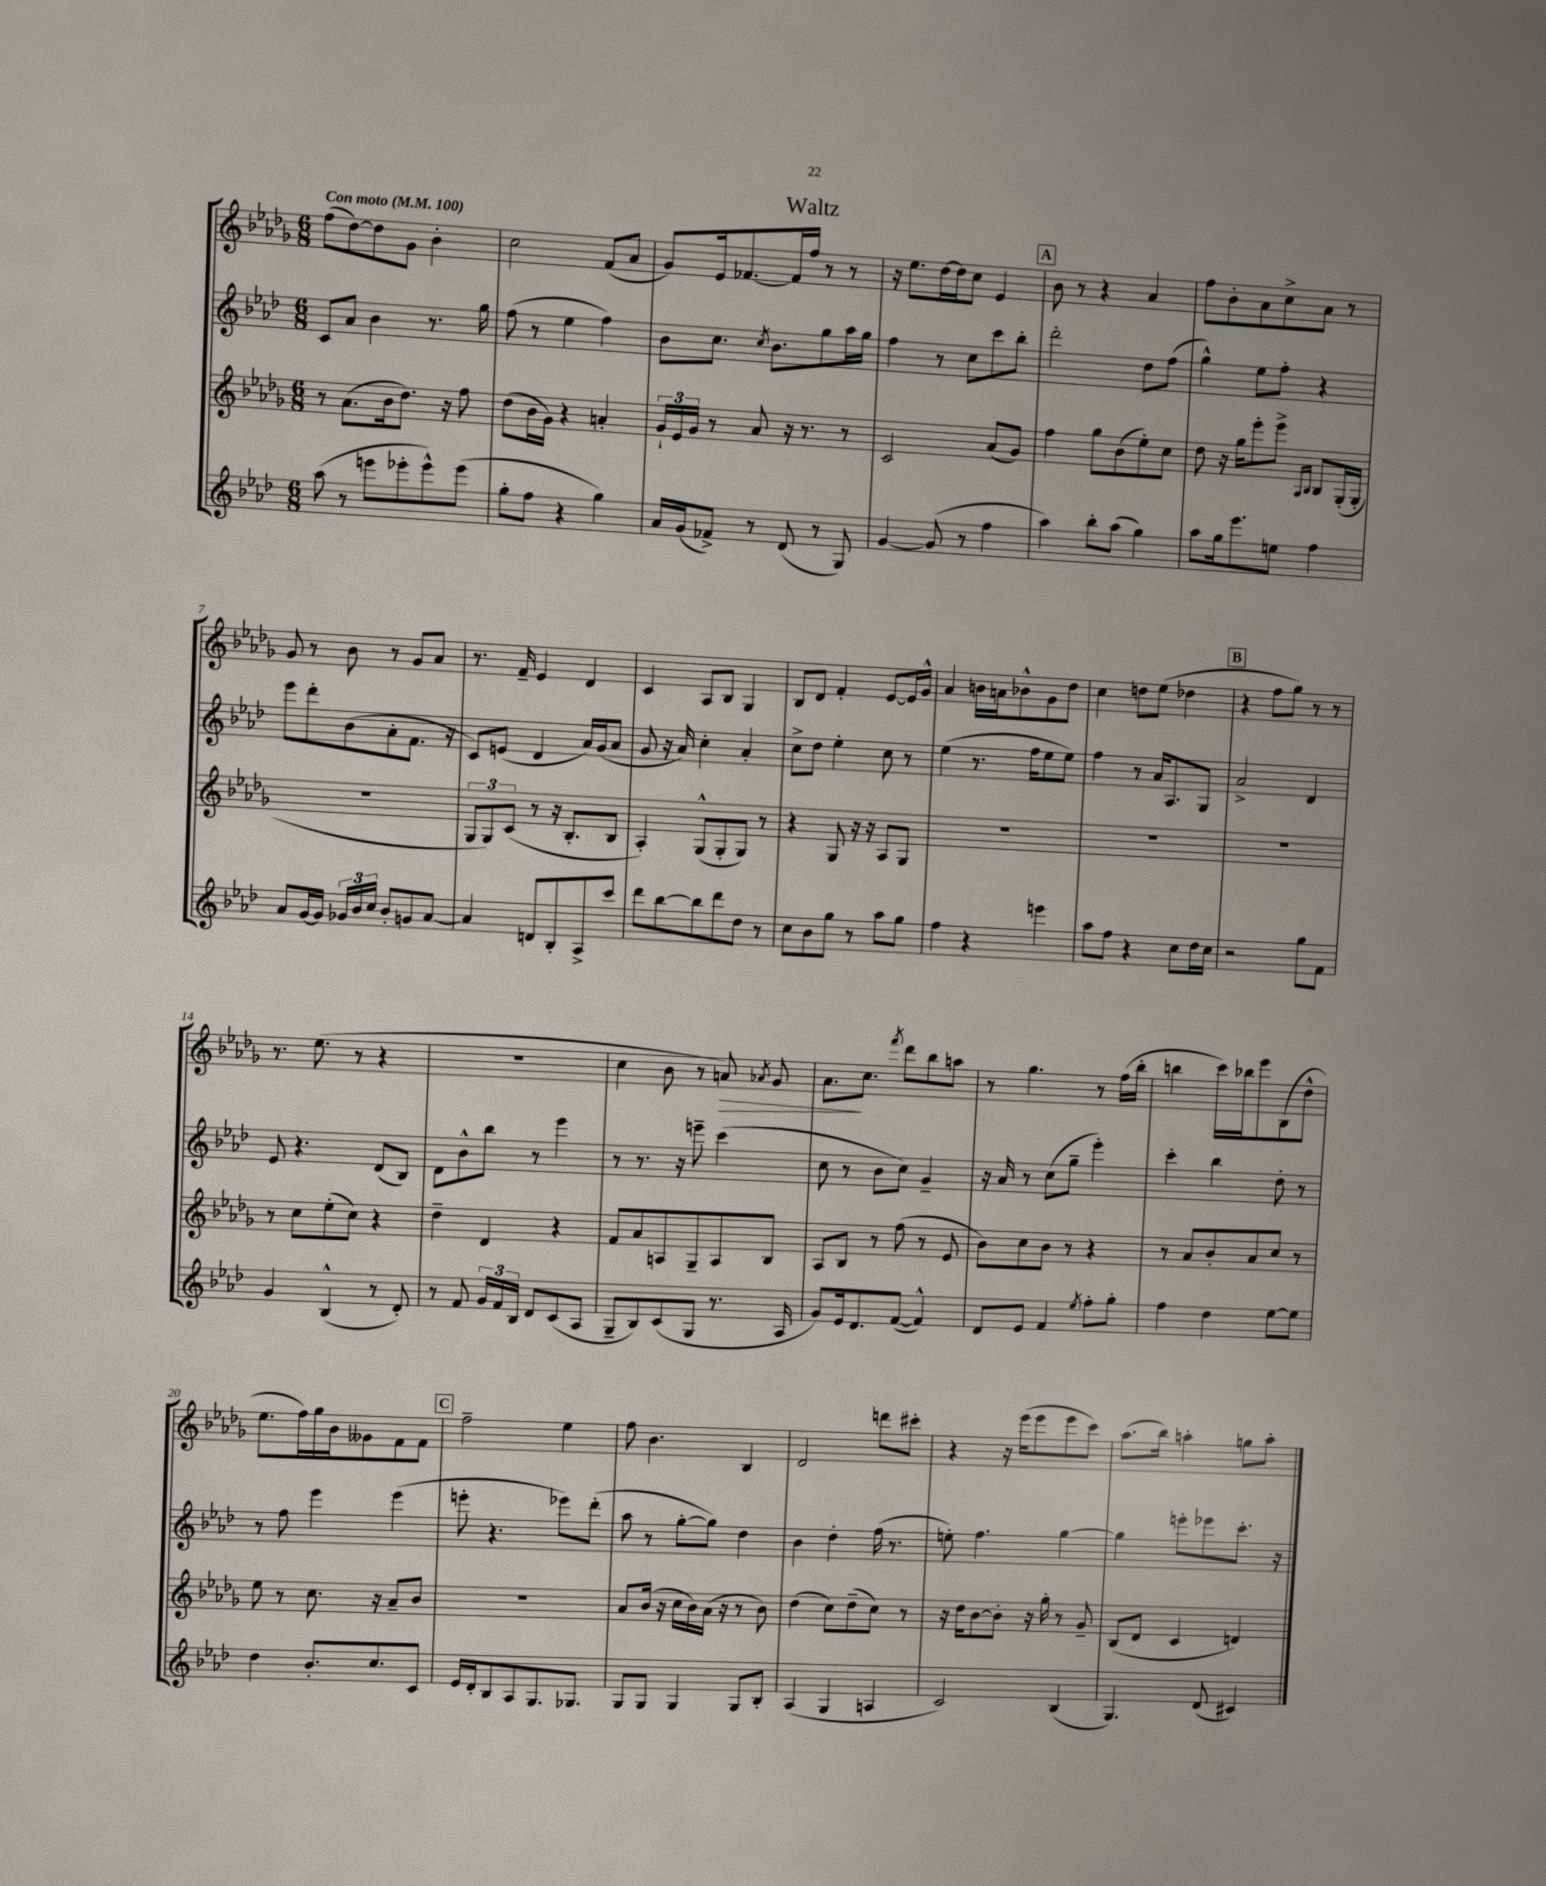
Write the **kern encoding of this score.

**kern	**kern	**kern	**kern
*staff4	*staff3	*staff2	*staff1
*clefG2	*clefG2	*clefG2	*clefG2
*k[b-e-a-d-]	*k[b-e-a-d-g-]	*k[b-e-a-d-]	*k[b-e-a-d-g-]
*M6/8	*M6/8	*M6/8	*M6/8
*MM100	*MM100	*MM100	*MM100
(8aa-\	8r	8c/L	(8ff\L
8r	(8.a-\L	8a-/J	[8dd-\)
8eee\L	.	4b-\	8dd-\]
.	16b-\k	.	.
8eee-'\	8.dd-\J)	.	8g-\J
8eee-^^\)	.	8.r	4b-'\
.	16r	.	.
(8eee-\J	8ff\	.	.
.	.	16gg\	.
=	=	=	=
8gg'\L	(8dd-\L	(8ff\	2cc\
8ff\J	16b-\L	8r	.
.	16g-\JJ)	.	.
4r	4r	4ee-\	.
4gg\)	4a'/	4ff\)	(8f/L
.	.	.	8a-/J
=	=	=	=
16a-/LL	24g-`/LL	8b-\L	8g-/L)
.	24e-/	.	.
(16g/J	.	.	.
.	24g-/JJ	.	.
8f-^/J)	8r	8.cc\J	16e-/k
.	.	.	[8.f-/
8r	8a-/	.	.
.	.	8qcc/	.
.	.	8.b-\L	.
(8d-/	16r	.	16f-/]L
.	8.r	.	16ff/JJ
8r	.	8gg\	8r
8G/)	8r	16aa-\L	8r
.	.	16gg\JJ	.
=	=	=	=
[4g/	2c/	4ff\	16r
.	.	.	8.ee-\L
(8g/]	.	8r	[16dd-\L
.	.	.	16dd-\]J
8r	.	8cc\L	8cc\J
4ff\	(8a-/L	8ccc\	4e-/
.	8g-/J)	8bb-'\J	.
=	=	=	=
4aa-\)	4ff\	2ddd-'\	8b-\
.	.	.	8r
8bb-'\L	8gg-\L	.	4r
(8aa-\J	(8b-\	.	.
4gg\)	8ee-'\)	8dd-\L	4a-/
.	8cc\J	(8ff\J	.
=	=	=	=
8aa-\L	8dd-\	4gg^^\)	8ff\L
16gg\k	16r	.	8b-'\
8.eee-\	16gg-\LK	.	.
.	8eee-'\	8ee-\L	8a-\
8ee\J	8eee-^\J	8ff'\J	8cc^\
.	16qqA-/LL	.	.
.	16qqB-/JJ	.	.
4ff\	8B-/L	4r	8a-\J
.	(16G-'/L	.	8r
.	16G-'/JJ	.	.
=	=	=	=
8a-/L	2.r	8eee-\L	8g-/
[16g/L	.	8ddd-'\	8r
16g/]JJ	.	.	.
24g-/LL	.	(8b-\	8b-\
24b-/	.	.	.
24cc/JJ	.	.	.
8b-'/L	.	8a-'\	8r
8g/	.	8.f\J	8g-/L
[8a-/J	.	.	8a-/J
.	.	16r	.
=	=	=	=
4a-/]	12G-/L	8c/L)	8.r
.	12G-/)	.	.
.	.	(8e/J	.
.	(12c/J	.	.
.	.	.	16f~/
8d/L	8r	4d-/	4e-/
8B-'/	16r	.	.
.	8.B-'/L	.	.
8A-^/	.	16a-/LL)	4d-/
.	.	(16g/J	.
8ccc/J	8B-/J	8a-/J	.
=	=	=	=
8ddd-\L	4A-'/)	8g/	4c/
[8bb-\	.	16r	.
.	.	16a-/)	.
8bb-\]	(8G-^^/L	4cc'\	8A-/L
8ddd-\	8G-'/	.	8B-/J
8dd-\J	8G-/J)	4a-'/	4G-/
8r	8r	.	.
=	=	=	=
8cc\L	4r	8cc^\L	8B-/L
8b-\	.	8dd-\J	8d-/J
8gg\J	8G-/	4ee-'\	4f'/
8r	16r	.	.
.	16r	.	.
8aa-\L	8A-/L	8cc\	[8e-/L
8gg\J	8G-/J	8r	16e-/]L
.	.	.	16g-^^/JJ
=	=	=	=
4ff\	2.r	(4ee-\	4a-/
4r	.	8.r	16b\LL
.	.	.	16a\J
.	.	.	8b-^^\
.	.	16ff\LK	.
4eee\	.	8ee-\	8g-\
.	.	8ee-\J)	8dd-\J
=	=	=	=
8aa-\L	2.r	4ff\	4cc\
8ff\J	.	.	.
4r	.	8r	8dd\L
.	.	16a-/LK	(8ee-\J
.	.	8.A-/	.
8cc\L	.	.	4dd-\
16dd-\L	.	8G/J	.
16cc\JJ	.	.	.
=	=	=	=
2r	2.r	2a-^/	4r
.	.	.	8ff\L
.	.	.	8gg-\J)
8gg\L	.	4d-/	8r
8f\J	.	.	8r
=	=	=	=
4g/	8r	8e-/	8.r
.	8cc\L	4.r	.
.	.	.	(8.ee-\
(4B-^^/	(8ee-'\	.	.
.	8cc\J)	.	8r
8r	4r	(8d-/L	4r
8d-'/)	.	8B-/J)	.
=	=	=	=
8r	4dd-~\	8d-\L	2.r
8f/	.	8b-^^\	.
24g/LL	4d-/	8bb-\J	.
24f/	.	.	.
24B-/JJ	.	.	.
8d-/L	.	8r	.
(8c/	4r	4eee-\	.
8A-/J	.	.	.
=	=	=	=
8G~/L	8f/L	8r	4cc\
8B-/)	8a-/	8.r	.
(8c/	8A/	.	8b-\
.	.	16r	.
8G/J	8G-~/	8eee~\	8r
8.r	8A/	(4ccc\	8a/)
.	.	.	8qa-/
.	8B-/J	.	8g-/
16A-/	.	.	.
=	=	=	=
8g/L)	8A-/L	8cc\	8.a-\L
16e-/k	8B-/J	8r	.
8.d-/	.	.	8.cc\J
.	8r	8b-\L	.
.	.	.	8qfff/
([8f/J	(8ff\	8cc\J)	8ddd-\L
4f^^/])	8r	4g~/	8bb-\
.	8e-/	.	8aa\J
=	=	=	=
8d-/L	8b-\L)	16r	8r
.	.	16a-/	.
8e-/J	8cc\	8r	4.gg-\
4f/	8b-\J	(8cc\L	.
.	8r	8gg~\J	.
8qee-/	.	.	.
8ff'\L	4r	4eee-'\)	8r
8gg'\J	.	.	(16ff\LL
.	.	.	16bb-'\JJ
=	=	=	=
4ff\	8r	4ccc'\	4bb\
.	8a-/L	.	.
4dd-\	8b-'/	4bb-\	16ccc\LL)
.	.	.	16bb-\J
.	8a-/	.	8eee-\
[8ee-\L	8cc/J	8dd-'\	(8B-\
8ee-\]J	8r	8r	8dd-^^\J
=	=	=	=
4dd-\	8ee-\	8r	8.ee-\L
.	8r	8ff\	.
.	.	.	16ff\L)
8.b-'/L	8.cc\	4eee-\	16gg-\
.	.	.	16b-\J
.	.	.	8g--\
8.cc/	16r	.	.
.	8a-~/L	(4eee-\	8f\
8c/J	8b-/J	.	8f\J
=	=	=	=
16e-/LL	2.r	8eee'\	2ff~\
16d-'/J	.	.	.
8B-/	.	4.r	.
8A-/	.	.	.
8.G/	.	.	.
.	.	8eee-\L)	4ee-\
8.G-/J	.	.	.
.	.	(8ddd-'\J	.
=	=	=	=
8G/L	8a-/L	8aa-\	8ff\
8G/J	(16b-/Jk	8r	4.b-\
.	16r	.	.
4G/	16cc\LL	[8gg'\L	.
.	16b-\)	.	.
.	(16a-\JJ	8gg\]J)	.
.	16r	.	.
8G/L	8r	4dd-\	4B-/
8B-'/J	8b-\)	.	.
=	=	=	=
(4A-/	(4dd-\	4b-\	2d-/
4G/	8cc\L)	4dd-'\	.
.	(8dd-~\	.	.
4A/	8cc\J)	(16ff\	8ddd\L
.	.	8.r	.
.	8r	.	8ccc#'\J
=	=	=	=
2c/)	16r	8ee'\)	4r
.	16dd-\LK	.	.
.	[8b-\	4.ff\	.
.	8b-'\]J	.	16r
.	.	.	(16eee-\LK
.	16r	.	8eee-\
.	16gg-'\	.	.
(4B-/	8r	[4gg\	8eee-\
.	8g-~/	.	8ccc\J)
=	=	=	=
4.G/)	(8B-/L	4gg\]	(8.aa-\L
.	8d-/J	.	.
.	.	.	16bb-\Jk)
.	4c/	8eee'\L	4aa'\
(8d-/	.	8eee-\	.
4c#/)	4d/)	8.ccc'\J	8gg\L
.	.	.	8aa'\J
.	.	16r	.
==	==	==	==
*-	*-	*-	*-
